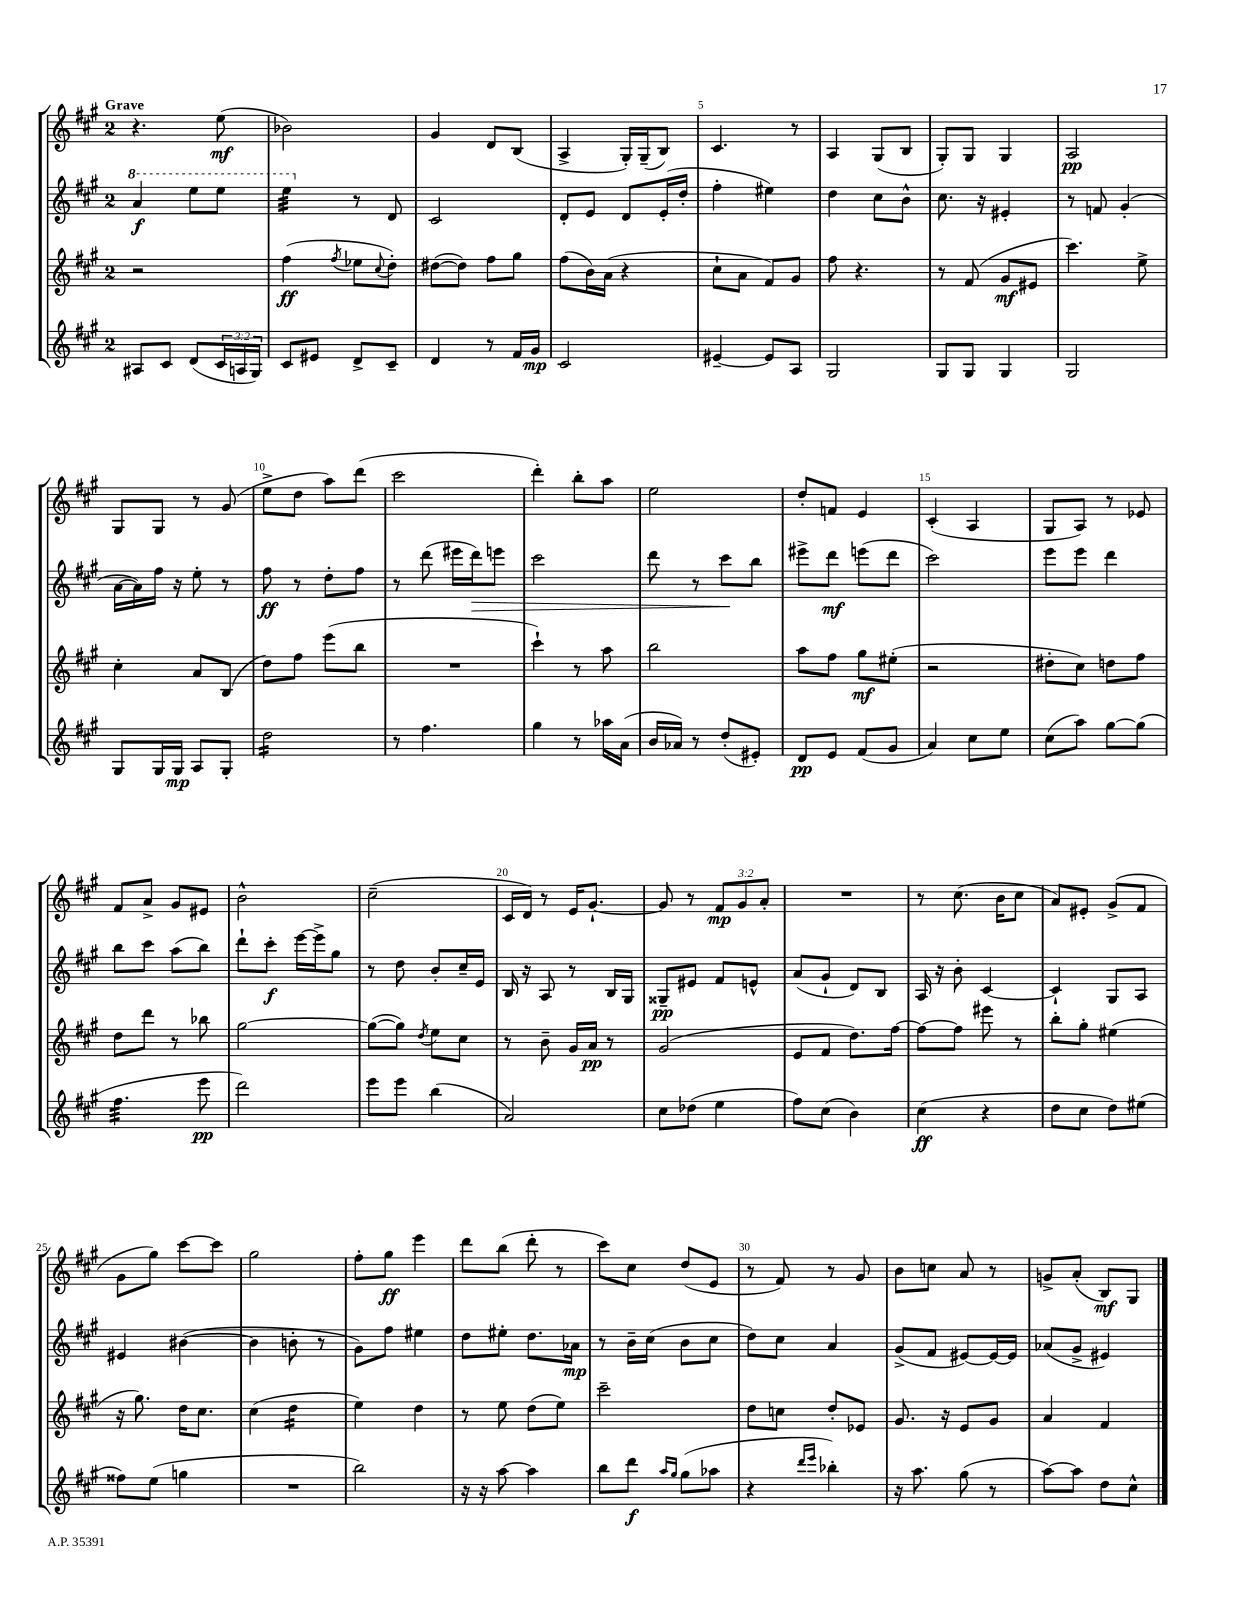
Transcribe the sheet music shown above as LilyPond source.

<<
\new StaffGroup <<
\new Staff = "s0" {
    \clef treble \key a \major \once \override Staff.TimeSignature.style = #'single-digit \time 2/4 \override Staff.TupletNumber.text = #tuplet-number::calc-fraction-text \tempo "Grave"
    r4. e''8\mf( |
    bes'2) |
    gis'4 d'8 b8( |
    a4-> gis16-.) gis16--( b8) |
    cis'4. r8 |
    a4 gis8( b8 |
    gis8-.) gis8 gis4 |
    a2\pp |
    gis8 gis8 r8 gis'8( |
    e''8-> d''8 a''8) d'''8( |
    cis'''2 |
    d'''4-.) b''8-. a''8 |
    e''2 |
    d''8-. f'8 e'4 |
    cis'4-.( a4 |
    gis8 a8) r8 ees'8 |
    fis'8 a'8-> gis'8 eis'8 |
    b'2-^ |
    cis''2--( |
    cis'16 d'16) r8 e'16 gis'8.~-! |
    gis'8 r8 \tuplet 3/2 { fis'8\mp gis'8 a'8-. } |
    R2 |
    r8 cis''8.( b'16 cis''8 |
    a'8) eis'8-. gis'8->( fis'8 |
    gis'8 gis''8) cis'''8~ cis'''8 |
    gis''2 |
    fis''8-. gis''8\ff e'''4 |
    d'''8 b''8( d'''8-. r8 |
    cis'''8) cis''8 d''8( e'8 |
    r8 fis'8) r8 gis'8 |
    b'8 c''8 a'8 r8 |
    g'8-> a'8-.( b8\mf) gis8 \bar "|." |
}
\new Staff = "s1" {
    \clef treble \key a \major \once \override Staff.TimeSignature.style = #'single-digit \time 2/4
    \ottava #1 a''4\f e'''8 e'''8 |
    e'''4:32 \ottava #0 r8 d'8 |
    cis'2 |
    d'8-. e'8 d'8 e'16-.( d''16-. |
    fis''4-. eis''4) |
    d''4 cis''8 b'8-^ |
    cis''8. r16 eis'4-. |
    r8 f'8 gis'4-.( |
    a'16~ a'16) fis''16 r16 e''8-. r8 |
    fis''8\ff r8 d''8-. fis''8 |
    r8 d'''8( eis'''16 d'''16\>) e'''8 |
    cis'''2 |
    d'''8 r8 cis'''8\! b''8 |
    eis'''8-> d'''8\mf e'''8( d'''8 |
    cis'''2) |
    e'''8 e'''8 d'''4 |
    b''8 cis'''8 a''8( b''8) |
    d'''8-! cis'''8-.\f e'''16~ e'''16-> gis''8 |
    r8 d''8 b'8-. cis''16-- e'16 |
    b16 r16 a8 r8 b16 gis16 |
    gisis8--\pp eis'8 fis'8 e'8-^ |
    a'8( gis'8-! d'8) b8 |
    a16 r16 b'8-. cis'4~ |
    cis'4-! gis8 a8 |
    eis'4 bis'4~( |
    bis'4 b'8-. r8 |
    gis'8) fis''8 eis''4 |
    d''8 eis''8-. d''8. aes'16\mp |
    r8 b'16-- cis''16( b'8 cis''8 |
    d''8) cis''8 a'4 |
    gis'8->( fis'8 eis'8~) eis'16~ eis'16 |
    aes'8( gis'8-> eis'4) \bar "|." |
}
\new Staff = "s2" {
    \clef treble \key a \major \once \override Staff.TimeSignature.style = #'single-digit \time 2/4
    r2 |
    fis''4\ff( \acciaccatura { fis''8 } ees''8 \appoggiatura { cis''8 } d''8-.) |
    dis''8~( dis''8) fis''8 gis''8 |
    fis''8( b'16) a'16( r4 |
    cis''8-! a'8 fis'8) gis'8 |
    fis''8 r4. |
    r8 fis'8( gis'8\mf eis'8 |
    cis'''4.) e''8-> |
    cis''4-. a'8 b8( |
    d''8) fis''8 e'''8( b''8 |
    R2 |
    cis'''4-!) r8 a''8 |
    b''2 |
    a''8 fis''8 gis''8\mf eis''8-.( |
    r2 |
    dis''8-. cis''8) d''8 fis''8 |
    d''8 d'''8 r8 bes''8 |
    gis''2~ |
    gis''8~( gis''8) \acciaccatura { d''8 } e''8 cis''8 |
    r8 b'8-- gis'16 a'16\pp r8 |
    gis'2( |
    e'8 fis'8 d''8.) fis''16~ |
    fis''8~ fis''8 eis'''8 r8 |
    b''8-. gis''8-. eis''4( |
    r16 gis''8.) d''16 cis''8. |
    cis''4( d''4:16 |
    e''4) d''4 |
    r8 e''8 d''8( e''8) |
    cis'''2-- |
    d''8 c''8 d''8-. ees'8 |
    gis'8. r16 e'8 gis'8 |
    a'4 fis'4 \bar "|." |
}
\new Staff = "s3" {
    \clef treble \key a \major \once \override Staff.TimeSignature.style = #'single-digit \time 2/4 \override Staff.TupletNumber.text = #tuplet-number::calc-fraction-text
    ais8 cis'8 d'8( \tuplet 3/2 { cis'16 a16 gis16) } |
    cis'8 eis'8 d'8-> cis'8-- |
    d'4 r8 fis'16 gis'16\mp |
    cis'2 |
    eis'4~-- eis'8 a8 |
    gis2 |
    gis8 gis8 gis4 |
    gis2 |
    gis8 gis16 gis16\mp a8 gis8-. |
    d''2:16 |
    r8 fis''4. |
    gis''4 r8 aes''16 a'16( |
    b'16 aes'16) r8 d''8-.( eis'8-.) |
    d'8\pp e'8 fis'8( gis'8 |
    a'4) cis''8 e''8 |
    cis''8( a''8) gis''8~ gis''8( |
    fis''4.:32 e'''8\pp |
    d'''2) |
    e'''8 e'''8 b''4( |
    a'2) |
    cis''8 des''8( e''4 |
    fis''8) cis''8( b'4) |
    cis''4\ff( r4 |
    d''8 cis''8 d''8) eis''8( |
    fisis''8) e''8( g''4 |
    R2 |
    b''2) |
    r16 r16 a''8~ a''4 |
    b''8 d'''8\f \grace { a''16 gis''16 } gis''8( aes''8 |
    r4 \grace { d'''16 e'''16 } bes''4-.) |
    r16 a''8. gis''8( r8 |
    a''8~) a''8 d''8 cis''8-^ \bar "|." |
}
>>
>>
\layout { \context { \Score \override BarNumber.break-visibility = ##(#f #t #t) barNumberVisibility = #(every-nth-bar-number-visible 5) } }
